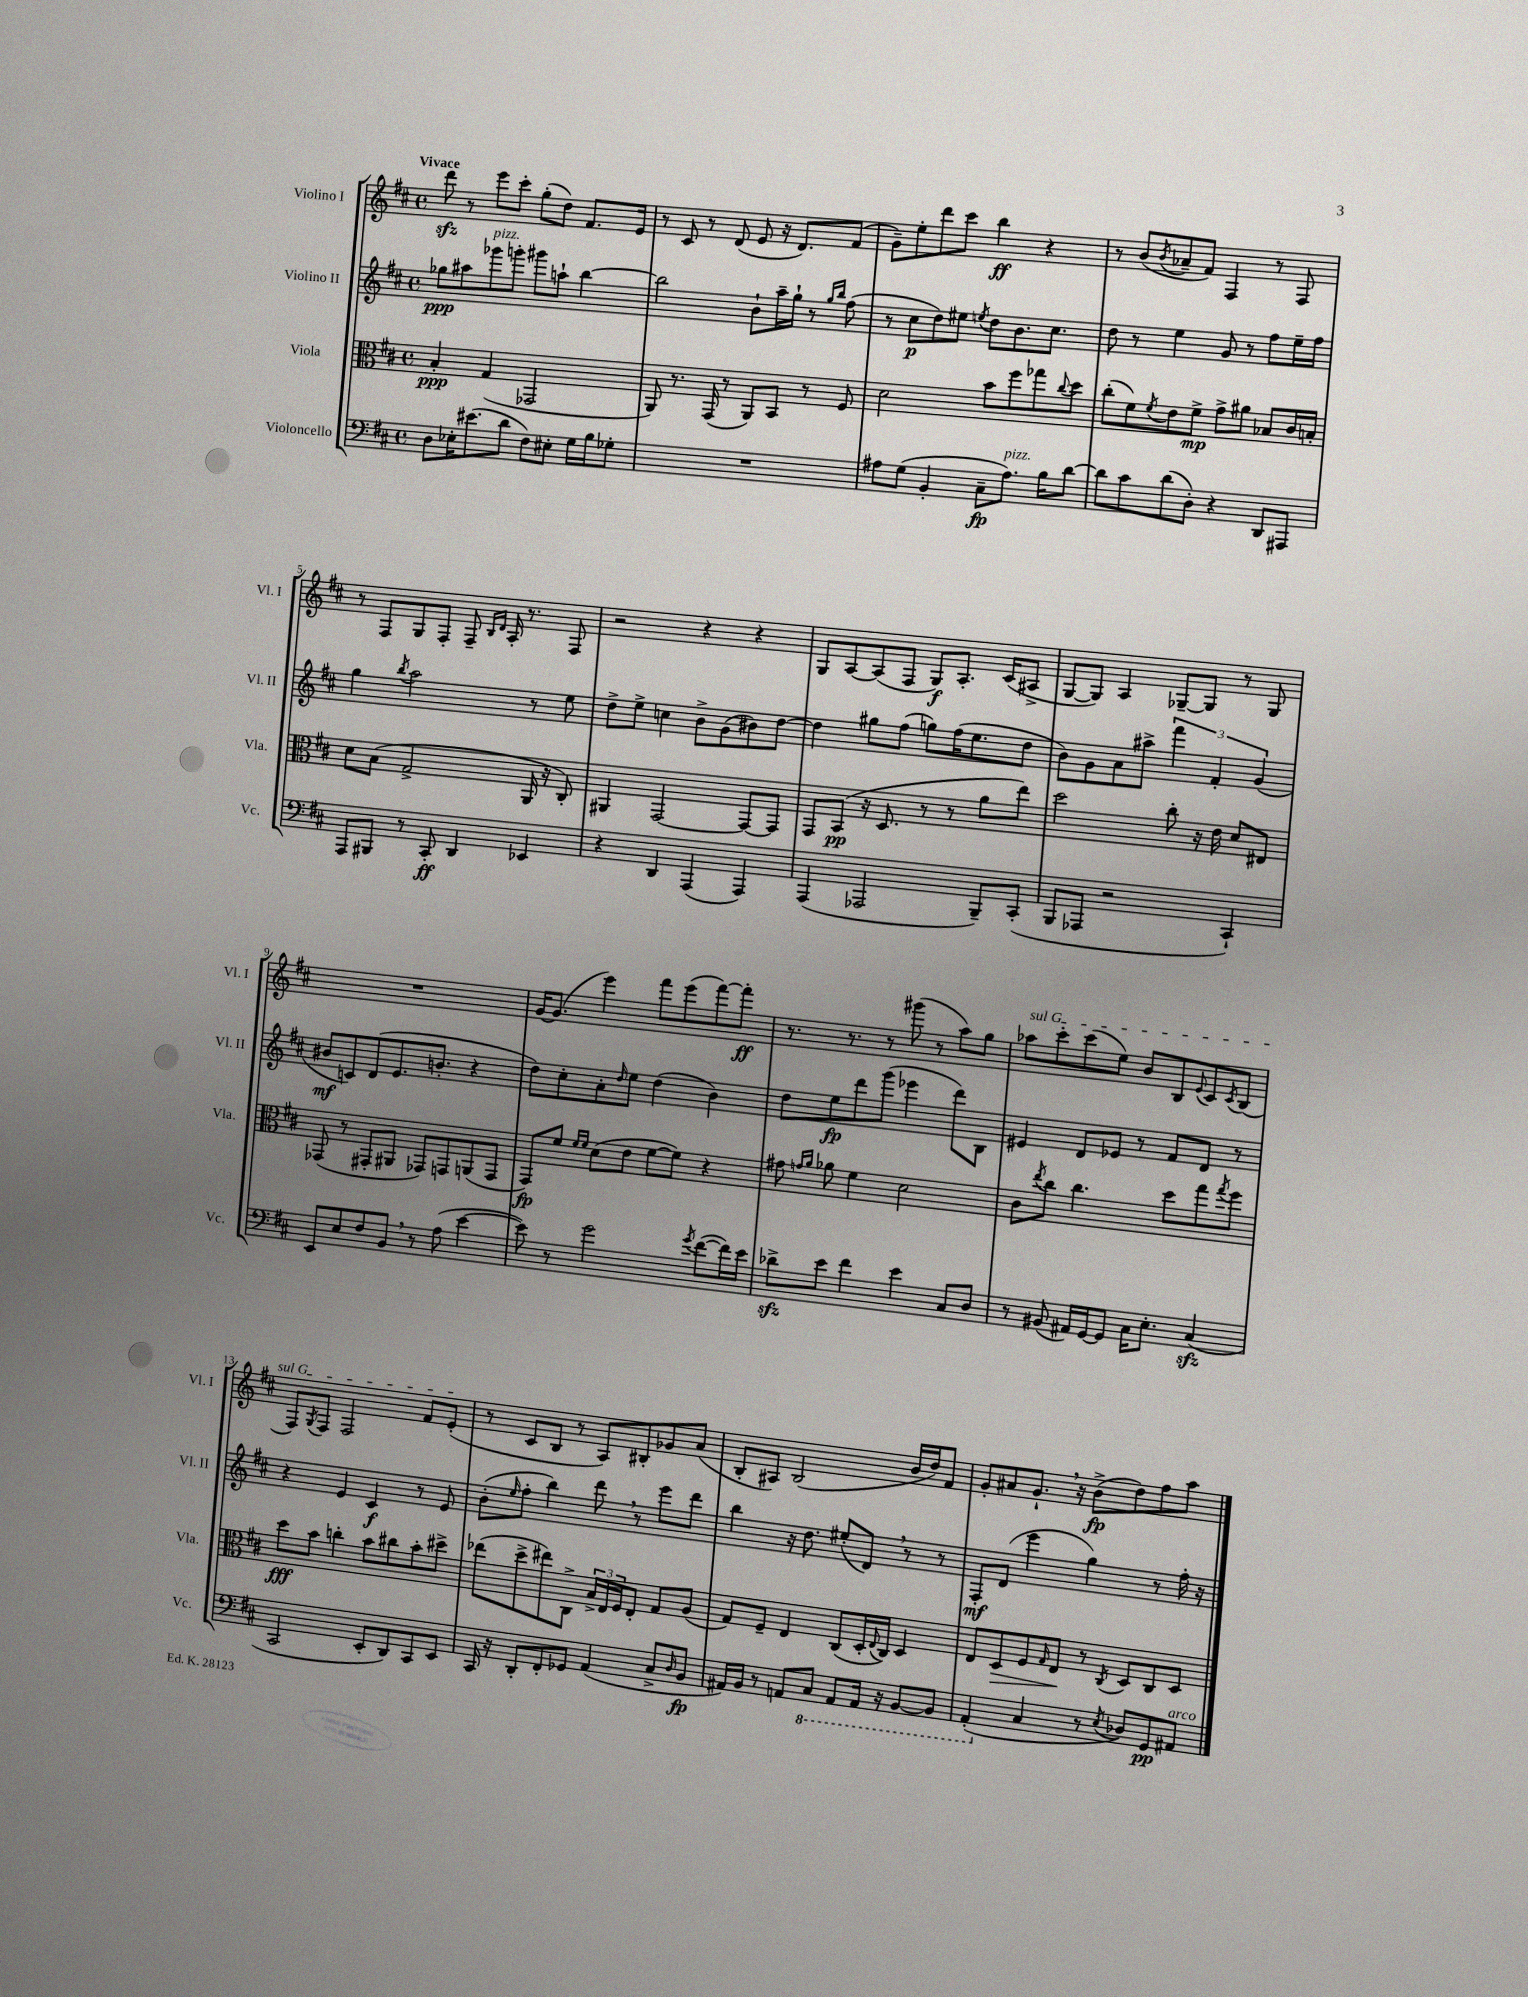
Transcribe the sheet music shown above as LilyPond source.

<<
\new StaffGroup <<
\new Staff = "s0" \with { instrumentName = "Violino I" shortInstrumentName = "Vl. I" } {
    \clef treble \key d \major \defaultTimeSignature \time 4/4 \tempo "Vivace"
    d'''8\sfz r8 e'''8 cis'''8-. g''8-.( d''8) fis'8. e'16 |
    r8 cis'8 r8 d'8( e'8 r16 d'8.) fis'8( |
    g'8--) e''8-. d'''8 cis'''8 b''4\ff r4 |
    r8 b'8( \acciaccatura { b'8 } aes'8-- fis'8) fis4 r8 fis8 |
    r8 fis8 g8 fis8-. fis8-- \grace { b16 d'16 } a16-. r8. fis8 |
    r2 r4 r4 |
    g8 a8~ a8( fis8 g8\f) a8.-. cis'16( ais8-> |
    g8~ g8) a4 ges8~-- ges8 r8 ges8 |
    R1 |
    g'16~ g'8.( e'''4) fis'''8 e'''8( fis'''8~) fis'''8-.\ff |
    r8. r8. r8 gis'''8( r8 a''8) g''8 |
    \once \override TextSpanner.bound-details.left.text = \markup { \italic "sul G" } aes''8\startTextSpan cis'''8-. cis'''8( e''8) b'8 b8 \appoggiatura { e'8 } cis'8 \acciaccatura { cis'8 } b8( |
    fis8) \acciaccatura { g8 } fis8 fis2 fis'8 e'8-.\stopTextSpan( |
    r8 cis'8 b8 r8 a8) bis8-. ges'8 a'8( |
    b8-. ais8) b2( b'16 d''16) fis'8 |
    g'8-. ais'8 g'8.-! \breathe r16 b'8->\fp( d''8) fis''8 a''8 \bar "|." |
}
\new Staff = "s1" \with { instrumentName = "Violino II" shortInstrumentName = "Vl. II" } {
    \clef treble \key d \major \defaultTimeSignature \time 4/4
    ges''8\ppp ais''8 ges'''8^\markup { \italic "pizz." } g'''8-. gis'''8 a''8-! b''4~ |
    b''2 b'8-! a''16-- g''16-! r8 \grace { g''16 b''16 } fis''8( |
    r8 cis''8\p d''8) eis''8 \acciaccatura { e''8 } d''8 b'8. cis''8. |
    d''8 r8 e''4 g'8 r8 fis''8 e''16-- fis''16 |
    g''4 \acciaccatura { b''8 } a''2 r8 e''8 |
    d''8-> e''8-> c''4 b'8-> g'8( bis'8) d''8~ |
    d''4 gis''8 fis''8( g''8) fis''16( e''8. d''8 |
    b'8) g'8 a'8 ais''8-> \tuplet 3/2 { fis'''4 fis'4-. g'4( } |
    bis'8\mf c'8) d'8( e'8. b'8.-. r4 |
    d''8) cis''8-. a'8-. \grace { d''16 } e''8 d''4( b'4) |
    d''8 e''8\fp d'''8 g'''8( ees'''4 d'''8) b8 |
    eis'4 d'8 ees'8 r8 fis'8 d'8 r8 |
    r4 e'4 cis'4\f r8 e'8 |
    b'8-.( \grace { e''16 } fis''8-. b''4) d'''8 \breathe r8 e'''8 d'''8 |
    b''4 r16 d''8. eis''8-.( d'8) \breathe r8 r8 |
    fis8-.\mf d'8( e'''4 g''4) r8 fis''16-. r16 \bar "|." |
}
\new Staff = "s2" \with { instrumentName = "Viola" shortInstrumentName = "Vla." } {
    \clef alto \key d \major \defaultTimeSignature \time 4/4
    b4-.\ppp g4( ges,2 |
    a,8) r8. g,16( r8 a,8) b,8 r8 fis8 |
    d'2 b'8 fis''8 ges''8 \appoggiatura { cis''8 } d''8 |
    cis''8-.( fis'8) \acciaccatura { fis'8 } e'8 fis'8->\mp g'8-> ais'8 bes8 cis'16 b16-. |
    d'8 b8( g2-> a,16 r16 cis8-.) |
    ais,4 g,2~ g,8~ g,8 |
    g,8 b,8\pp( r16 d8. r8 r8 a'8 e''8) |
    d''2 cis''8-. r16 e'16 d'8 eis8 |
    ges,8( r8 gis,8-. ais,8 ges,8) g,8 a,8( g,8 |
    g,8\fp) fis'8 \grace { fis'16 fis'16 } d'8( e'8 fis'8~ fis'8) r4 |
    gis'8 \grace { g'16 a'16 } aes'8 fis'4 d'2 |
    cis'8 \acciaccatura { e''8 } cis''8 cis''4. d''8 g''8 \acciaccatura { g''8 } fis''8 |
    d''8\fff b'8 c''4-. b'8 cis''8 b'8-. dis''8-> |
    ees''8( d''8-> eis''8) cis8-> \tuplet 3/2 { b16-> e16 fis16 } e8-. g8 a8( |
    g8) fis8-- e4 cis8( d16-. \appoggiatura { e8 } cis16) d4 |
    e8 d8\> fis8 \grace { g16 } e8\! r8 \acciaccatura { cis8 } d8 cis8 d8 \bar "|." |
}
\new Staff = "s3" \with { instrumentName = "Violoncello" shortInstrumentName = "Vc." } {
    \clef bass \key d \major \defaultTimeSignature \time 4/4
    d8 ees16-. eis'8.( d'8 fis8) eis8-. g16 b16 ges8-. |
    R1 |
    ais8 g8( b,4-. cis8--\fp ais8.^\markup { \italic "pizz." }) b16 d'8~ |
    d'8 cis'8 d'8( d8-.) r4 d,8 ais,,8 |
    a,,8 bis,,8 r8 cis,8-.\ff d,4 ees,4 |
    r4 d,4 a,,4( a,,4) |
    a,,4( aes,,2 b,,8--) cis,8-.( |
    b,,8 aes,,8 r2 cis,4-!) |
    e,8 e8 fis8 b,8 \breathe r8 a8( e'4~ |
    e'8) r8 g'2 \acciaccatura { g'8 } fis'8~( fis'16) e'16 |
    des'8->\sfz e'8 fis'4 e'4 cis8 d8 |
    r8 bis,8( ais,16) g,16~ g,8 cis16 e8.-. cis4\sfz( |
    cis,2 e,8-. d,8) cis,8 e,8 |
    cis,16 r16 d,8-. fis,8-. ges,8 a,4( cis8-> \grace { d16 } b,8\fp |
    ais,16) b,16 r8 a,8 \ottava #-1 cis,8 a,,8 a,,16 r16 b,,8~ b,,8 |
    a,,4-.( \ottava #0 cis4 r8 \acciaccatura { e8 } des8) g,8\pp ais,8^\markup { \italic "arco" } \bar "|." |
}
>>
>>
